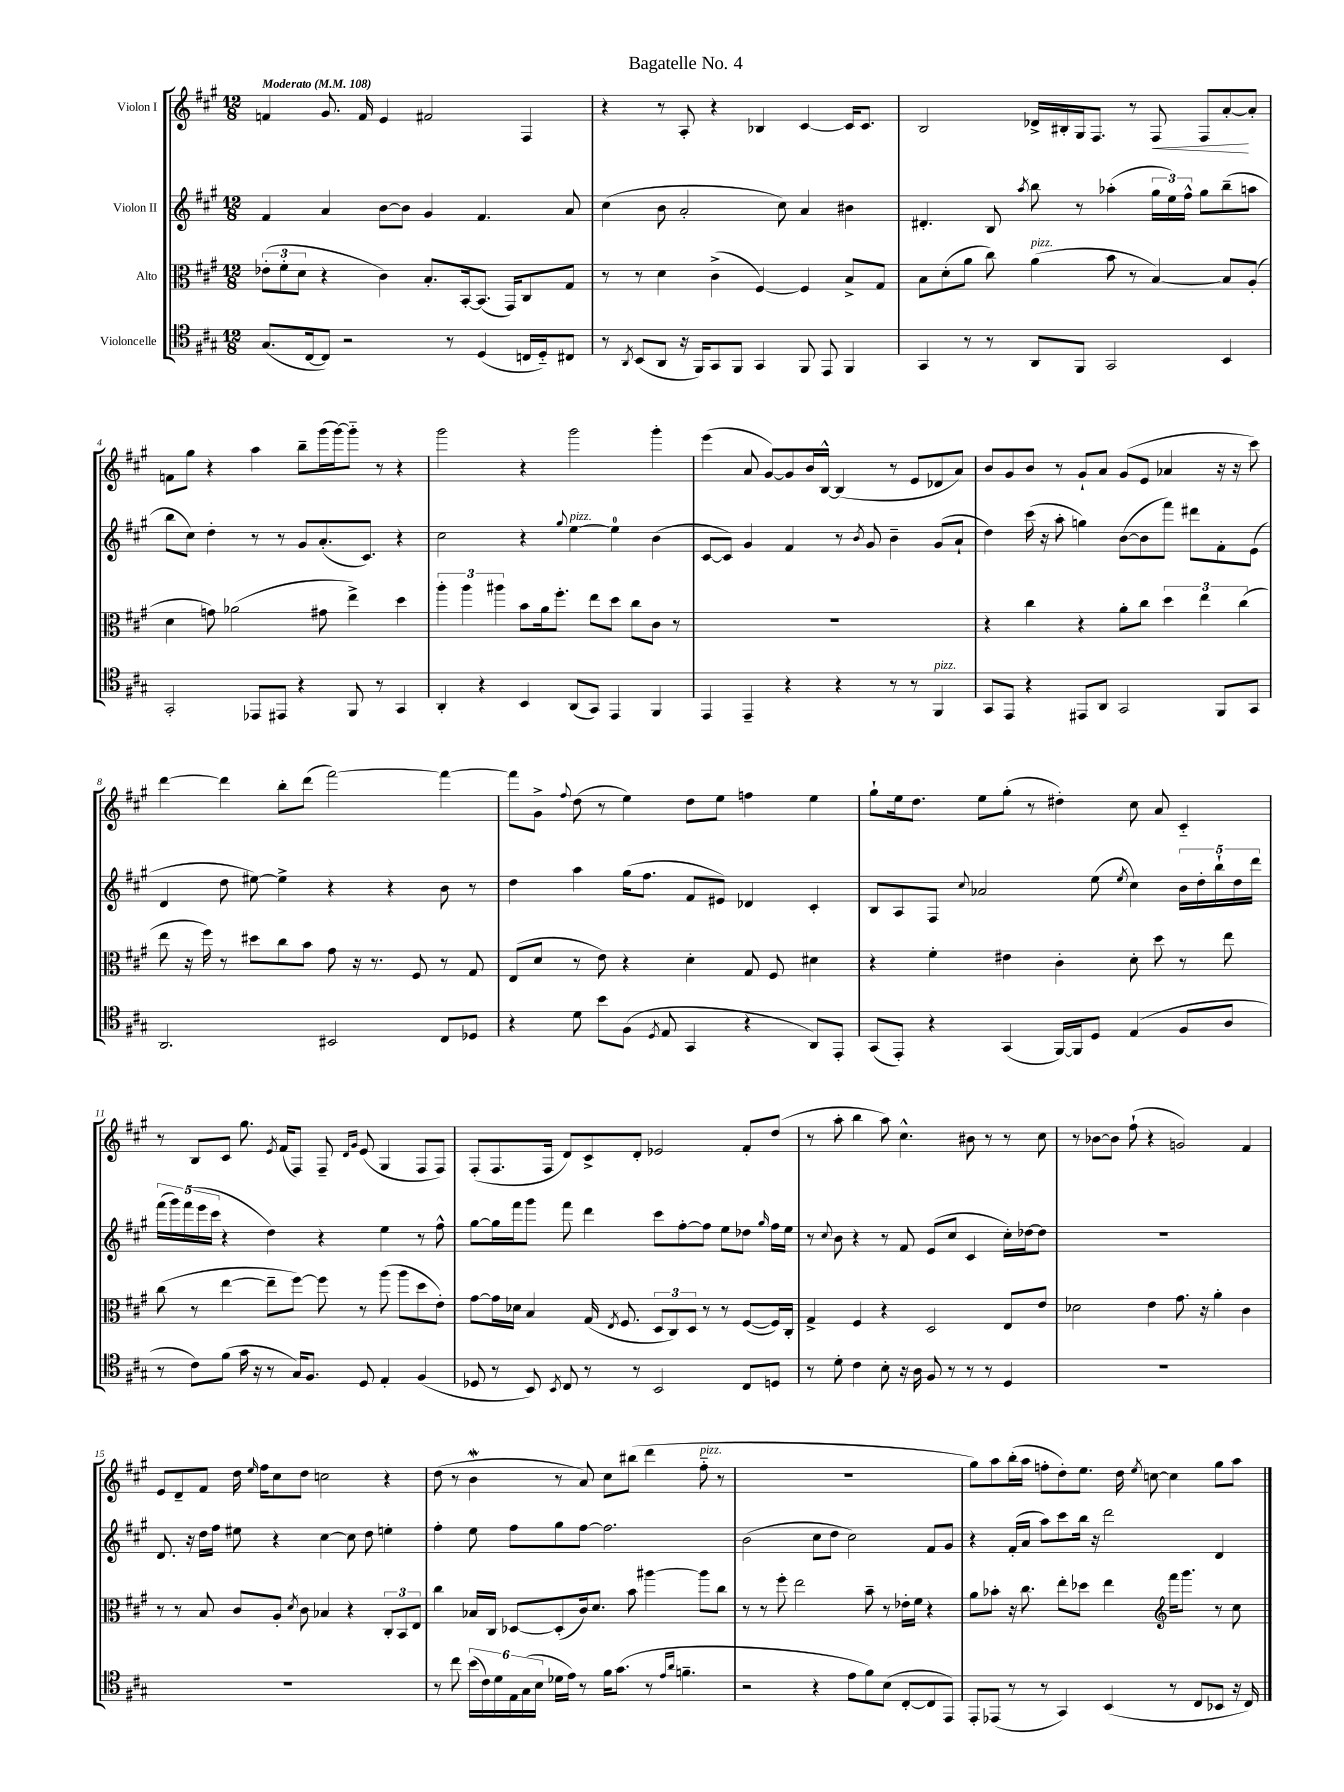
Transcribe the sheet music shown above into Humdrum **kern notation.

**kern	**kern	**kern	**kern
*staff4	*staff3	*staff2	*staff1
*clefC4	*clefC3	*clefG2	*clefG2
*k[f#c#g#]	*k[f#c#g#]	*k[f#c#g#]	*k[f#c#g#]
*M12/8	*M12/8	*M12/8	*M12/8
*MM108	*MM108	*MM108	*MM108
(8.G#	(12e-'	4f#	4f
.	12f#'	.	.
.	12d	.	.
[16C#	.	.	.
8C#])	4r	4a	8.g#
2r	.	.	.
.	.	.	16f
.	4c#)	[8b	4e
.	.	8b]	.
.	8.B'	4g#	2f#
8r	.	.	.
.	[16BB'	.	.
(4D	(8.BB]	4.f#	.
.	16GG#)	.	.
16C	8C#	.	4F#
16D'~)	.	.	.
8C#	8G#	8a	.
=	=	=	=
8r	8r	(4cc#	4r
8qAA	.	.	.
(8BB	8r	.	.
8AA	4d	8b	8r
16r	.	2a'	8A'
16FF#)	.	.	.
8GG#	(4c#^	.	4r
8FF#	.	.	.
4GG#	[4F#)	.	4B-
.	.	8cc#)	.
8FF#	4F#]	4a	[4c#
8EE	.	.	.
4FF#	8B^	4b#	16c#]
.	.	.	8.c#
.	8G#	.	.
=	=	=	=
4GG#	8B	4.d#'	2B
.	(8d'	.	.
8r	8a	.	.
8r	8cc#)	8B	.
.	.	8qaa	.
8AA	(4a	8bb	16d-^
.	.	.	16B#'
8FF#	.	8r	16G#
.	.	.	8.F#
2GG#	8b	(4aa-'	.
.	8r	.	8r
.	[4B)	24gg#	8F#
.	.	24ee)	.
.	.	24ff#^^	.
.	.	8gg#	8F#
4BB	8B]	(8bb~	[8a'
.	(8A'	8aa	8a']
=	=	=	=
2GG#'	4d	8bb	8f
.	.	8cc#)	8gg#
.	8g)	4dd'	4r
.	(2a-	.	.
8EE-	.	8r	4aa
8EE#	.	8r	.
4r	.	8g#	8bb~
.	8g#	(8.a'	(16ggg#
.	.	.	[16ggg#)
8FF#	4ee^)	.	8ggg#'~]
.	.	8.c#)	.
8r	.	.	8r
4GG#	4dd	4r	4r
=	=	=	=
4AA'	6aa'	2cc#	2ggg#
.	6aa	.	.
4r	.	.	.
.	6aa#	.	.
4BB	8b	4r	4r
.	16a	.	.
.	8.ff#'	.	.
.	.	8qqgg#	.
(8AA	.	[4ee	2ggg#
8GG#)	8ee	.	.
4EE	8dd	4ee]	.
.	8cc#	.	.
4FF#	8c#	(4b	4ggg#'
.	8r	.	.
=	=	=	=
4EE	1.r	[8c#	(4eee
.	.	8c#])	.
4EE~	.	4g#	8a
.	.	.	[8g#)
4r	.	4f#	8g#]
.	.	.	16b
.	.	.	[16B^^
4r	.	8r	(4B]
.	.	8qb	.
.	.	8g#	.
8r	.	4b~	8r
8r	.	.	8e
4FF#	.	(8g#	8d-
.	.	8a`	8a)
=	=	=	=
8GG#	4r	4dd)	8b
8EE	.	.	8g#
4r	4cc#	(16ccc#	8b
.	.	16r	.
.	.	8aa'	8r
8EE#	4r	4gg)	8g#`
8AA	.	.	8a
2GG#	8a'	([8b	(8g#
.	8cc#	8b]	8e
.	6dd	8fff#)	4a-
.	.	8ddd#	.
.	6ee	.	.
8FF#	.	8f#'	16r
.	.	.	16r
.	(6cc#	.	.
8GG#	.	(8e	8ccc#)
=	=	=	=
2.AA	8ee	4d	[4ddd
.	16r	.	.
.	16ff#)	.	.
.	8r	8dd	4ddd]
.	8dd#	[8ee#)	.
.	8cc#	4ee#^]	8bb'
.	8b	.	(8ddd
2BB#	8g#	4r	[2fff#)
.	16r	.	.
.	8.r	.	.
.	.	4r	.
.	8F#	.	.
8C#	8r	8b	4fff#_
8D-	8G#	8r	.
=	=	=	=
4r	(8E	4dd	8fff#]
.	8d	.	8g#^
.	.	.	8qqff#
8d	8r	4aa	(8dd
8b	8e)	.	8r
(8F#	4r	(16gg#	4ee)
.	.	8.ff#	.
8qD	.	.	.
8E	.	.	.
4GG#	4d'	8f#	8dd
.	.	8e#)	8ee
4r	8G#	4d-	4ff
.	8F#	.	.
8AA)	4d#	4c#'	4ee
8EE'	.	.	.
=	=	=	=
(8GG#	4r	8B	8gg#`
8EE')	.	8A	16ee
.	.	.	8.dd
4r	4f#'	8F#	.
.	.	8qqcc#	.
.	.	2a-	8ee
(4GG#	4e#	.	(8gg#'
.	.	.	8r
[16FF#)	4c#'	.	4dd#')
16FF#]	.	.	.
8D	.	(8ee	.
.	.	8qee	.
(4E	8d'	4cc#)	8cc#
.	8dd	.	8a
8F#	8r	20b	4c#'~
.	.	20dd'	.
.	.	20bb`	.
8A	8ee	.	.
.	.	20dd	.
.	.	20ddd	.
=	=	=	=
8r	(8cc#	(20fff#	8r
.	.	20ggg#)	.
.	.	(20fff#	.
8c#)	8r	.	8B
.	.	20eee	.
.	.	20ccc#	.
(8f#	[4ee	4r	8c#
16g#	.	.	8.gg#
16r	.	.	.
8r	8ee~]	4dd)	.
.	.	.	8qe
.	.	.	(16f#
16G#)	[8ff#)	.	8F#)
8.F#	.	.	.
.	8ff#]	4r	8F#~
.	.	.	16qqd
.	.	.	16qqg#
8D	8r	.	(8e
4E'	(8aa	4ee	4G#
.	8aa	.	.
(4F#	8dd	8r	8F#
.	8e')	8ff#^^	8F#)
=	=	=	=
8D-	[8g#	[8gg#	(8F#'
8r	16g#]	16gg#]	8.F#
.	16d-	16fff#	.
8BB)	4B	8ggg#	.
.	.	.	16F#
8qBB	.	.	.
8C#	.	8fff#	8d)
8r	(16G#	4ddd	8c#^
.	8qE	.	.
.	8.F#	.	.
8r	.	.	8d'
2BB	12D	8ccc#	2e-
.	12C#)	.	.
.	.	[8ff#'	.
.	12D	.	.
.	8r	8ff#]	.
.	8r	8ee	.
8C#	([8F#	8dd-	8f#'
.	.	16qqgg#	.
8D	16F#])	16ff#	(8dd
.	16C#'	16ee	.
=	=	=	=
8r	4G#^	8r	8r
.	.	8qqcc#	.
8d'	.	8b	8aa'
4c#	4F#	4r	4bb
8B'	4r	8r	8aa)
16r	.	8f#	4.cc#^^
16A	.	.	.
8F#	2D	(8e	.
8r	.	8cc#	.
8r	.	4c#	8b#
8r	.	.	8r
4D	8E	16cc#')	8r
.	.	[16dd-	.
.	8e	8dd-]	8cc#
=	=	=	=
1.r	2d-	1.r	8r
.	.	.	[8b-
.	.	.	8b-]
.	.	.	(8ff#`
.	4e	.	4r
.	8.g#	.	2g)
.	16r	.	.
.	4a'	.	.
.	4c#	.	4f#
=	=	=	=
1.r	8r	8.d	8e
.	8r	.	8d~
.	.	16r	.
.	8B	16dd	8f#
.	.	16ff#	.
.	8c#	8ee#	16dd
.	.	.	16qqee
.	.	.	16ff#
.	8A'	4r	8cc#
.	8qd	.	.
.	8c#	.	8dd
.	4B-	[4cc#	2cc
.	4r	8cc#]	.
.	.	8dd	.
.	12C#'	4ee'	4r
.	12BB	.	.
.	12E	.	.
=	=	=	=
8r	4cc#	4ff#'	(8dd
8cc#	.	.	8r
(24b	16B-	8ee	4b
24c#)	.	.	.
.	16C#	.	.
24d	.	.	.
24E	[8D-	8ff#	.
(24G#	.	.	.
24B	.	.	.
16d-	(8D-']	8gg#	8r
16e)	.	.	.
8r	16c#)	[8ff#	8a)
.	8.d	.	.
16f#	.	2.ff#]	8cc#
(8.g#	.	.	.
.	8b	.	(8bb#
8r	[4aa#	.	4ddd
16qqe	.	.	.
16qqa	.	.	.
4.f~	.	.	.
.	8aa#]	.	8ff#'~
.	8cc#	.	8r
=	=	=	=
2r	8r	(2b	1.r
.	8r	.	.
.	8ff#'	.	.
.	2ee	.	.
4r	.	8cc#	.
.	.	8dd	.
8e	.	2cc#)	.
8f#)	8b~	.	.
(8B	8r	.	.
[8C#'	16e-'	.	.
.	16f#	.	.
8C#]	4r	8f#	.
8EE)	.	8g#	.
=	=	=	=
8EE'	8a	4r	8gg#)
(8EE-	8b-'	.	8aa
8r	16r	(16f#'	(16bb'
.	8.cc#	16a	16aa
8r	.	8aa)	8ff'
4GG#)	8ee'	8ccc#	8dd')
.	8dd-	16bb	8.ee
.	.	16r	.
(4BB	4ee	2ddd	.
.	.	.	16dd
.	.	.	8qee
.	.	.	[8cc
*	*clefG2	*	*
8r	16fff#	.	4cc]
.	8.ggg#	.	.
8C#	.	.	.
8BB-	8r	4d	8gg#
16r	8cc#	.	8aa
16C#)	.	.	.
==	==	==	==
*-	*-	*-	*-
